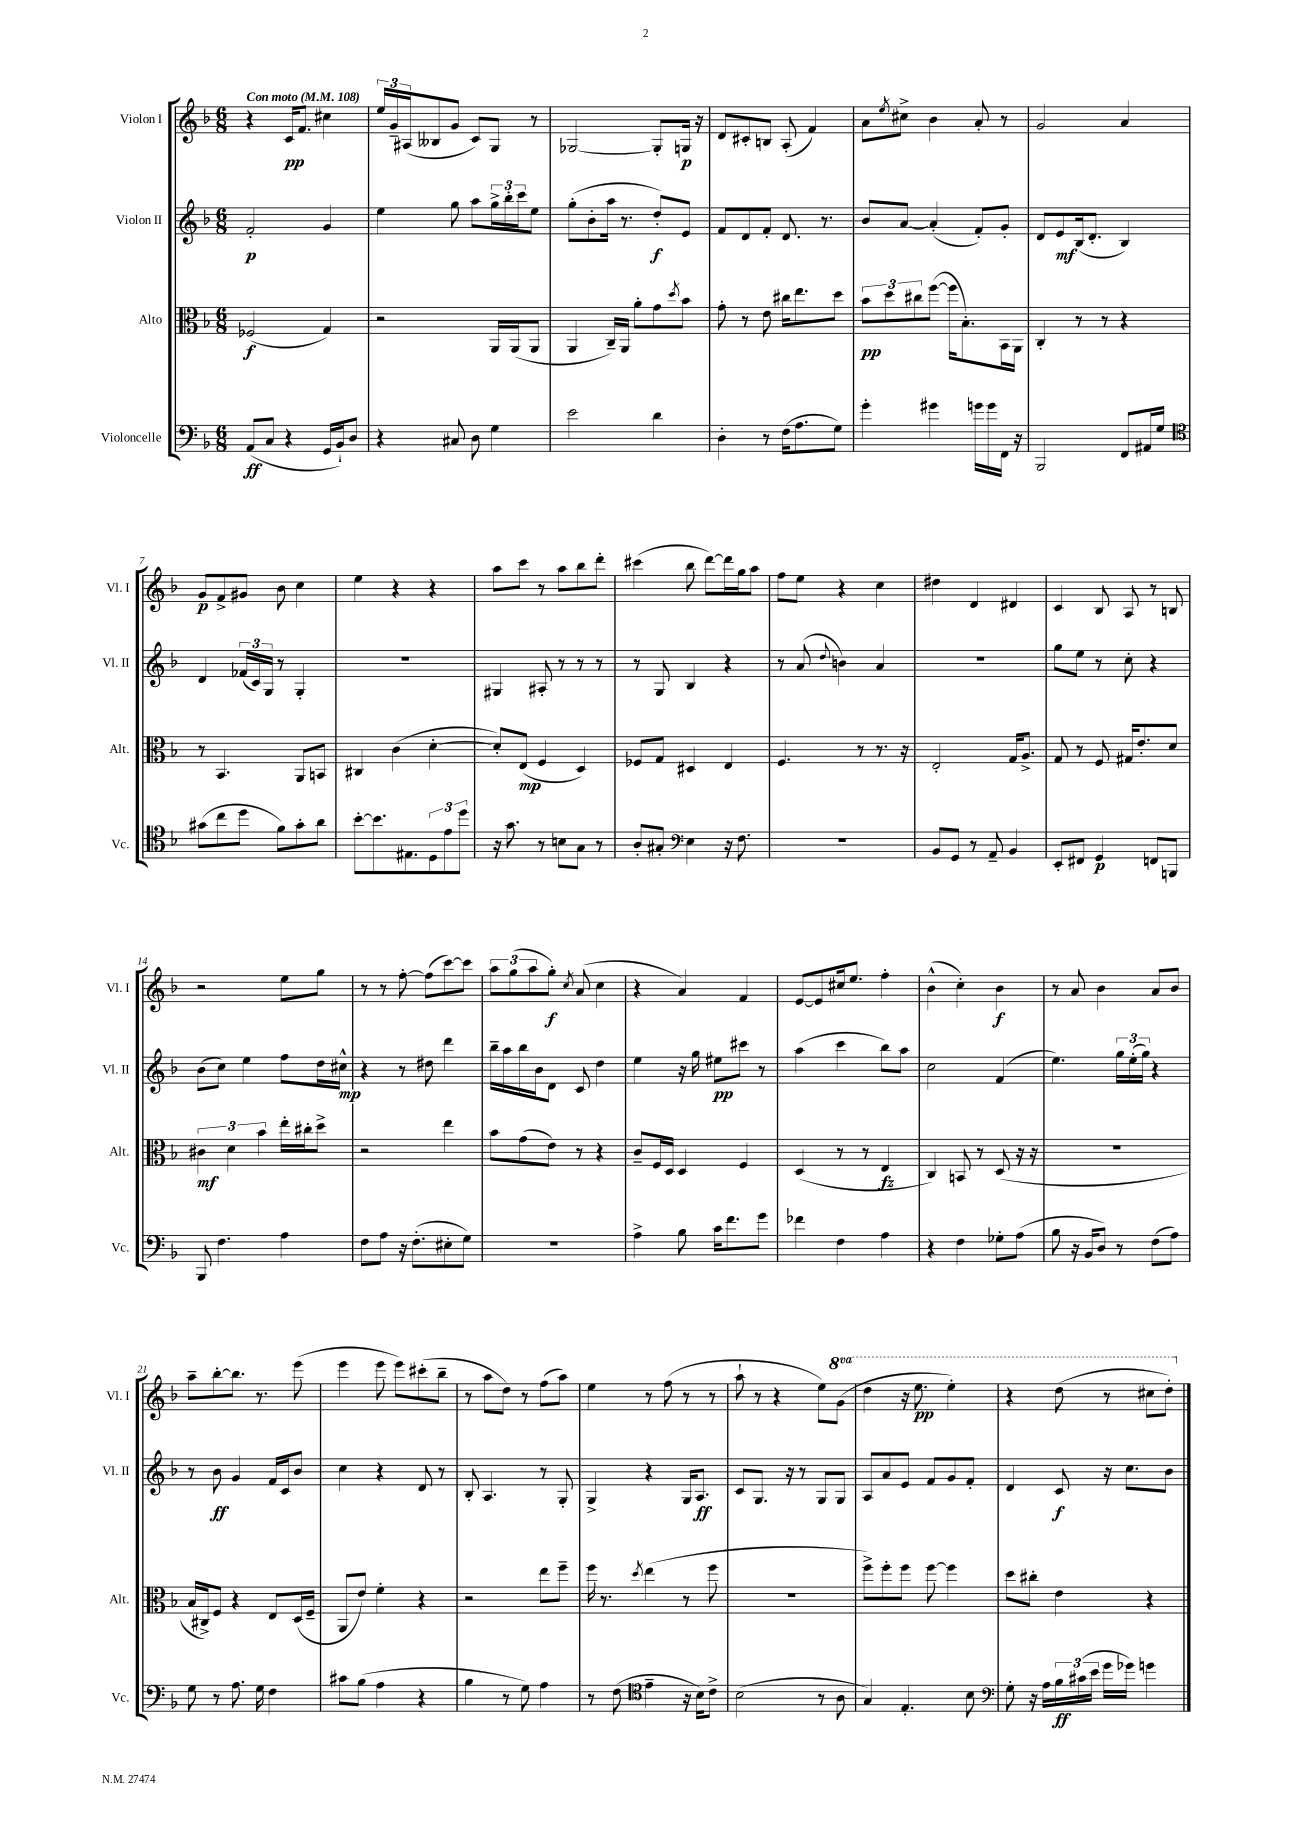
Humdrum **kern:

**kern	**kern	**kern	**kern
*staff4	*staff3	*staff2	*staff1
*clefF4	*clefC3	*clefG2	*clefG2
*k[b-]	*k[b-]	*k[b-]	*k[b-]
*M6/8	*M6/8	*M6/8	*M6/8
*MM108	*MM108	*MM108	*MM108
(8AA	(2F-	2f'	4r
8C	.	.	.
4r	.	.	16c
.	.	.	8.f
16GG	4G)	4g	4cc#
16BB-`)	.	.	.
8D	.	.	.
=	=	=	=
4r	2r	4ee	24ee
.	.	.	24g~
.	.	.	(24A#
.	.	.	8B--
8C#	.	8gg	8g
8D	.	8aa	8c)
4G	16AA	24gg^	8G
.	.	24bb-'	.
.	(16AA	.	.
.	.	24ccc	.
.	8AA	8ee	8r
=	=	=	=
2e	4AA	(8gg'	[2G-
.	.	8b-'	.
.	16C~)	16aa	.
.	16AA	8.r	.
.	8a'	.	.
4d	8g	8dd')	8G-']
.	8qdd	.	.
.	8b-	8e	16G
.	.	.	16r
=	=	=	=
4D'	8g'	8f	8d
.	8r	8d	8c#'
8r	8e	8f'	8B
(16F	16cc#	8.d	(8A'
8.A	8.ee	.	.
.	.	.	4f)
.	.	8.r	.
8G)	8dd	.	.
=	=	=	=
4g'	12b-	8b-	8a
.	12dd	.	.
.	.	.	8qee
.	.	[8a	8cc#^
.	12cc#	.	.
4g#	([8ff	(4a']	4b-
.	16ff]	.	.
.	8.B-')	.	.
16g	.	8f')	8a'
16g	.	.	.
16FF	16BB-	8g'	8r
16r	16AA	.	.
=	=	=	=
2BBB-	4C'	8d	2g
.	.	8e	.
.	8r	(16B-	.
.	.	8.d'	.
.	8r	.	.
8FF	4r	4B-)	4a
16AA#	.	.	.
16G	.	.	.
=	=	=	=
*clefC4	*	*	*
(8g#	8r	4d	8g
8cc	4.BB-	.	8f^
8dd	.	(24f-	8g#
.	.	24c)	.
.	.	24G	.
8f)	.	8r	8b-
8g#'	8AA	4G'	4cc
8a	8BB	.	.
=	=	=	=
[8b-'	4C#	2.r	4ee
8.b-]	.	.	.
.	(4c	.	4r
8.E#	.	.	.
12D	[4d'	.	4r
12e	.	.	.
12dd	.	.	.
=	=	=	=
16r	8d'])	4G#	8aa
8.g	.	.	.
.	(8E	.	8ccc
8r	4F	8A#'	8r
8B	.	8r	8aa
8G	4D)	8r	8bb-
8r	.	8r	8ddd'
=	=	=	=
8A'	8F-	8r	(4ccc#
8G#'	8G	8G	.
*clefF4	*	*	*
4E	4D#	4B-	8bb-
.	.	.	[8ddd)
16r	4E	4r	16ddd]
8.F	.	.	16gg
.	.	.	8aa
=	=	=	=
2.r	4.F	8r	8ff
.	.	(8a	8ee
.	.	8qqdd	.
.	.	4b)	4r
.	8r	.	.
.	8.r	4a	4cc
.	16r	.	.
=	=	=	=
8BB-	2E'	2.r	4dd#
8GG	.	.	.
8r	.	.	4d
8AA~	.	.	.
4BB-	16G	.	4d#
.	8.A^	.	.
=	=	=	=
8EE'	8G	8gg	4c
8FF#	8r	8ee	.
4GG	8F	8r	8B-
.	16G#	8cc'	8A
.	8.e'	.	.
8FF	.	4r	8r
8BBB	8d	.	8B
=	=	=	=
8BBB-	6c#	(8b-	2r
4.F	.	8cc)	.
.	6d	.	.
.	.	4ee	.
.	6b-	.	.
4A	16ee'	8ff	8ee
.	16cc#'	.	.
.	8dd^	16dd	8gg
.	.	16cc#^^	.
=	=	=	=
8F	2r	4r	8r
8A	.	.	8r
16r	.	8r	[8ff'
(8.F'	.	.	.
.	.	8dd#	(8ff]
8E#'	4ee	4ddd	[8ccc)
8G)	.	.	8ccc]
=	=	=	=
2.r	8b-	16bb-~	12aa
.	.	16aa	.
.	.	.	(12gg
.	(8g	16bb-	.
.	.	.	12aa
.	.	16b-	.
.	8e)	8d	8gg')
.	.	.	8qcc
.	8r	8c	(8a
.	4r	4dd	4cc
=	=	=	=
4A^	8c~	4ee	4r
.	16F	.	.
.	16D	.	.
8B-	4D	16r	4a)
.	.	16gg	.
16c	.	8ee#	.
8.f	.	.	.
.	4F	8ccc#	4f
8g	.	8r	.
=	=	=	=
4f-	(4D	(4aa	[8e
.	.	.	8e]
4F	8r	4ccc	16cc#
.	.	.	8.ee
.	8r	.	.
4A	4E	8bb-)	4ff'
.	.	8aa	.
=	=	=	=
4r	4C)	2cc	(4b-^^
4F	8BB	.	4cc')
.	8r	.	.
8G-'	(8D	(4f	4b-
(8A	16r	.	.
.	16r	.	.
=	=	=	=
8B-	2.r	4.ee)	8r
16r	.	.	8a
16BB-	.	.	.
8D)	.	.	4b-
8r	.	24gg	.
.	.	(24ee'	.
.	.	24gg)	.
(8F	.	4r	8a
8A)	.	.	8b-
=	=	=	=
8G	16B-	8r	8aa~
.	16C#^)	.	.
8r	8F	8b-	[8bb-'
8.A	4r	4g	8.bb-]
16G	.	.	8.r
4F	8E	16f	.
.	.	16c	.
.	(16D	8b-	(8eee
.	16F~	.	.
=	=	=	=
8c#	8AA	4cc	4eee
(8B-	8e)	.	.
4A	4f'	4r	8eee
.	.	.	8eee)
4r	4r	8d	(8ccc#'
.	.	8r	8bb-~
=	=	=	=
4B-	2r	8B-'	8r
.	.	4.A	8aa
8r	.	.	8dd)
8G)	.	.	8r
4A	8ee	8r	(8ff
.	8ff~	8G'	8aa)
=	=	=	=
8r	16ff	4G^	4ee
.	8.r	.	.
(8F	.	.	.
*clefC4	*	*	*
.	8qdd	.	.
4e~	(4ee	4r	8r
.	.	.	(8ff
16r	8r	16G	8r
16B-)	.	8.A	.
8c^	8ff	.	8r
=	=	=	=
(2B-	2.r	8c	8aa`
.	.	8.G	8r
.	.	.	4r
.	.	16r	.
.	.	8r	.
8r	.	8G	8ee)
8A	.	8G	(8gg
=	=	=	=
4G)	8ff^)	8A	4ddd
.	8ff'	8a	.
4.E'	8ff	8e	16r
.	.	.	8.eee
.	[8ff	8f	.
.	4ff]	8g	4eee')
8B-	.	8f'	.
=	=	=	=
*clefF4	*	*	*
8G'	8dd	4d	4r
16r	8cc#'	.	.
16A	.	.	.
24B-	4e	8c	(8ddd
(24c#	.	.	.
24e	.	.	.
16g	.	16r	8r
16g-)	.	8.cc	.
4g	4r	.	8ccc#
.	.	8b-	8ddd')
==	==	==	==
*-	*-	*-	*-
